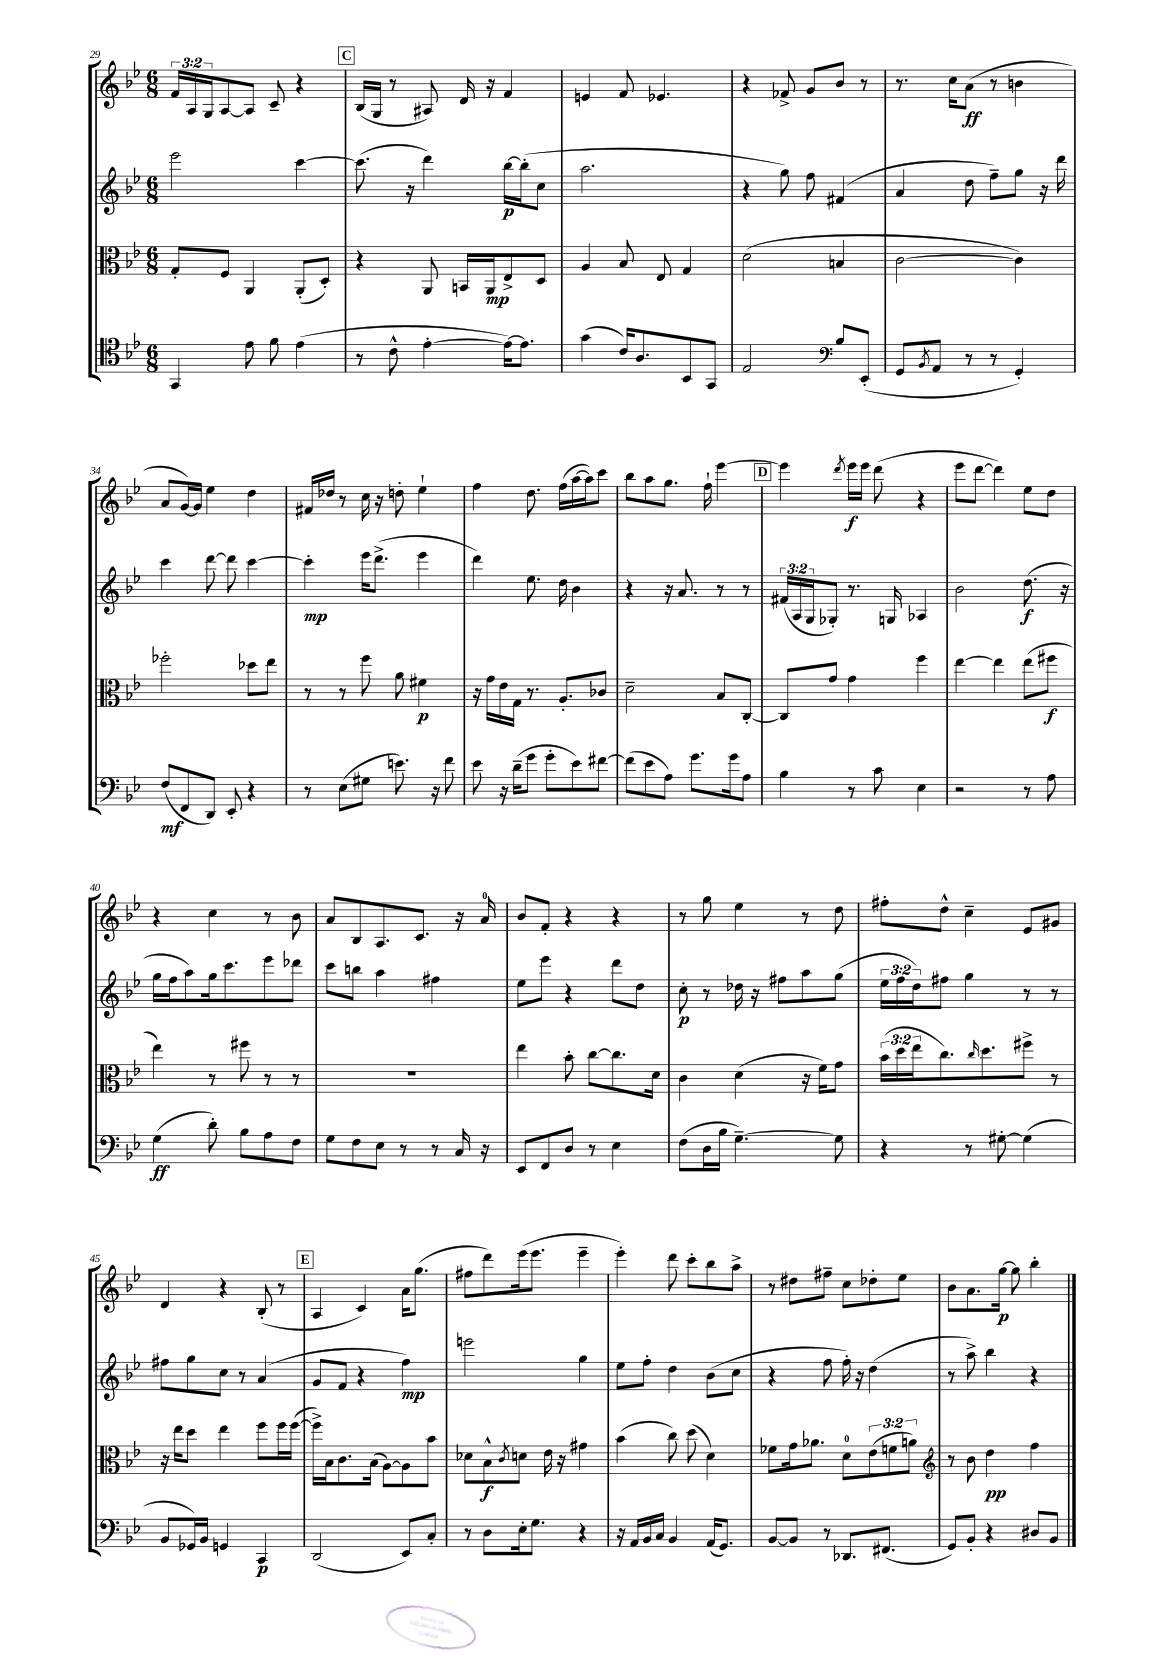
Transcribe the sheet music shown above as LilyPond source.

<<
\new StaffGroup <<
\new Staff = "s0" {
    \clef treble \key bes \major \numericTimeSignature \time 6/8 \override Staff.TupletNumber.text = #tuplet-number::calc-fraction-text
    \tuplet 3/2 { f'16 a16 g16 } a8~ a8 c'8-- r4 |
    \mark \markup { \box "C" } bes16( g16 r8 ais8) d'16 r16 f'4 |
    e'4 f'8 ees'4. |
    r4 fes'8-> g'8 bes'8 r8 |
    r8. c''16 a'8\ff( r8 b'4 |
    a'8 g'16~) g'16 ees''4 d''4 |
    fis'16 des''16 r8 c''16 r16 d''8-. ees''4-! |
    f''4 d''8. f''16( a''16~ a''16) c'''8 |
    bes''8 a''8 g''8. f''16-! ees'''4~ |
    \mark \markup { \box "D" } ees'''4 \acciaccatura { d'''8 } ees'''16\f ees'''16 d'''8( r4 |
    ees'''8 d'''8~ d'''4) ees''8 d''8 |
    r4 c''4 r8 bes'8 |
    a'8 bes8 a8. c'8. r16 a'16-0 |
    bes'8 f'8-. r4 r4 |
    r8 g''8 ees''4 r8 d''8 |
    fis''8-. d''8-^ c''4-- ees'8 gis'8 |
    d'4 r4 bes8-.( r8 |
    \mark \markup { \box "E" } a4 c'4) a'16 g''8.( |
    fis''8 d'''8) ees'''16( ees'''8. ees'''4-- |
    ees'''4-.) d'''8 c'''8-. bes''8 a''8-> |
    r8 dis''8 fis''8-- c''8 des''8-. ees''8 |
    bes'8 a'8. g''16~\p g''8 bes''4-. \bar "|." |
}
\new Staff = "s1" {
    \clef treble \key bes \major \numericTimeSignature \time 6/8 \override Staff.TupletNumber.text = #tuplet-number::calc-fraction-text
    ees'''2 c'''4~ |
    \mark \markup { \box "C" } c'''8.( r16 d'''4) bes''16~\p bes''16-.( c''8 |
    a''2. |
    r4 g''8) f''8 fis'4( |
    a'4 d''8 f''8--) g''8 r16 d'''16 |
    c'''4 d'''8~ d'''8 c'''4~ |
    c'''4-.\mp ees'''16 d'''8.->( ees'''4 |
    d'''4) ees''8. d''16 bes'4 |
    r4 r16 a'8. r8 r8 |
    \mark \markup { \box "D" } \tuplet 3/2 { fis'16( a16 g16 } ges8-.) r8. g16 aes4 |
    bes'2 d''8.\f( r16 |
    g''16 f''16 a''8) g''16 c'''8. ees'''8 des'''8 |
    c'''8 b''8 a''4 fis''4 |
    ees''8 ees'''8 r4 d'''8 d''8 |
    c''8-.\p r8 des''16 r16 fis''8 a''8 g''8( |
    \tuplet 3/2 { ees''16 f''16 d''16) } fis''8 g''4 r8 r8 |
    fis''8 g''8 c''8 r8 a'4( |
    \mark \markup { \box "E" } g'8 f'8 r4 f''4\mp) |
    e'''2 g''4 |
    ees''8 f''8-. d''4 bes'8( c''8 |
    r4 f''8 f''16-.) r16 d''4( |
    r8 a''8->) bes''4 r4 \bar "|." |
}
\new Staff = "s2" {
    \clef alto \key bes \major \numericTimeSignature \time 6/8 \override Staff.TupletNumber.text = #tuplet-number::calc-fraction-text
    g8-. f8 a,4 a,8-.( d8-.) |
    \mark \markup { \box "C" } r4 a,8 b,16 a,16\mp ees8-> d8 |
    a4 bes8 ees8 g4 |
    d'2( b4 |
    c'2~ c'4) |
    fes''2-. des''8 ees''8 |
    r8 r8 f''8 a'8 fis'4\p |
    r16 g'16 ees'16 g16 r8. a8.-. ces'8 |
    d'2-- bes8 c8~-. |
    \mark \markup { \box "D" } c8 g'8 g'4 f''4 |
    ees''4~ ees''4 ees''8( fis''8\f |
    ees''4) r8 fis''8 r8 r8 |
    R2. |
    ees''4 bes'8-. c''8~ c''8. d'16 |
    c'4 d'4( r16 f'16) g'8 |
    \tuplet 3/2 { bes'16( d''16 ees''16 } c''8.) \grace { c''16 } d''8. fis''8-> r8 |
    r16 ees''16 d''8 ees''4 f''8 f''16 f''16~( |
    \mark \markup { \box "E" } f''16->) bes16 c'8. bes16( a8~) a8 bes'8 |
    des'8 bes8-^\f \acciaccatura { c'8 } d'8 ees'16 r16 gis'4 |
    bes'4( c''8) d''8( d'4) |
    fes'8 g'16 aes'8. d'8-0 \tuplet 3/2 { ees'8( f'8 a'8) } |
    \clef treble r8 bes'8 d''4\pp f''4 \bar "|." |
}
\new Staff = "s3" {
    \clef tenor \key bes \major \numericTimeSignature \time 6/8
    g,4 ees'8 f'8 ees'4( |
    \mark \markup { \box "C" } r8 c'8-^ ees'4~-. ees'16~) ees'8. |
    g'4( c'16) a8. bes,8 g,8 |
    ees2 \clef bass bes8 ees,8-.( |
    g,8 \acciaccatura { bes,8 } a,8 r8 r8 g,4-.) |
    f8\mf( f,8 d,8) ees,8-. r4 |
    r8 ees8( gis8 e'8.) r16 f'8 |
    ees'8 r16 d'16--( g'8 g'8-. ees'8) fis'8~ |
    fis'8( ees'8 a8) g'8. g'16 a8 |
    \mark \markup { \box "D" } bes4 r8 c'8 ees4 |
    r2 r8 a8 |
    g4\ff( d'8-.) bes8 a8 f8 |
    g8 f8 ees8 r8 r8 c16 r16 |
    ees,8 f,8 d8 r8 ees4 |
    f8( d16 bes16 g4.~--) g8 |
    r4 r8 gis8~-. gis4( |
    bes,8 ges,16) bes,16 g,4 c,4\p |
    \mark \markup { \box "E" } d,2( ees,8) c8-. |
    r8 d8 ees16-. g8. r4 |
    r16 a,16 bes,16 c16 bes,4 a,16( g,8.) |
    bes,8~ bes,8 r8 des,8. fis,8.( |
    g,8) bes,8-. r4 dis8 bes,8 \bar "|." |
}
>>
>>
\layout { \context { \Score currentBarNumber = #29 } }
